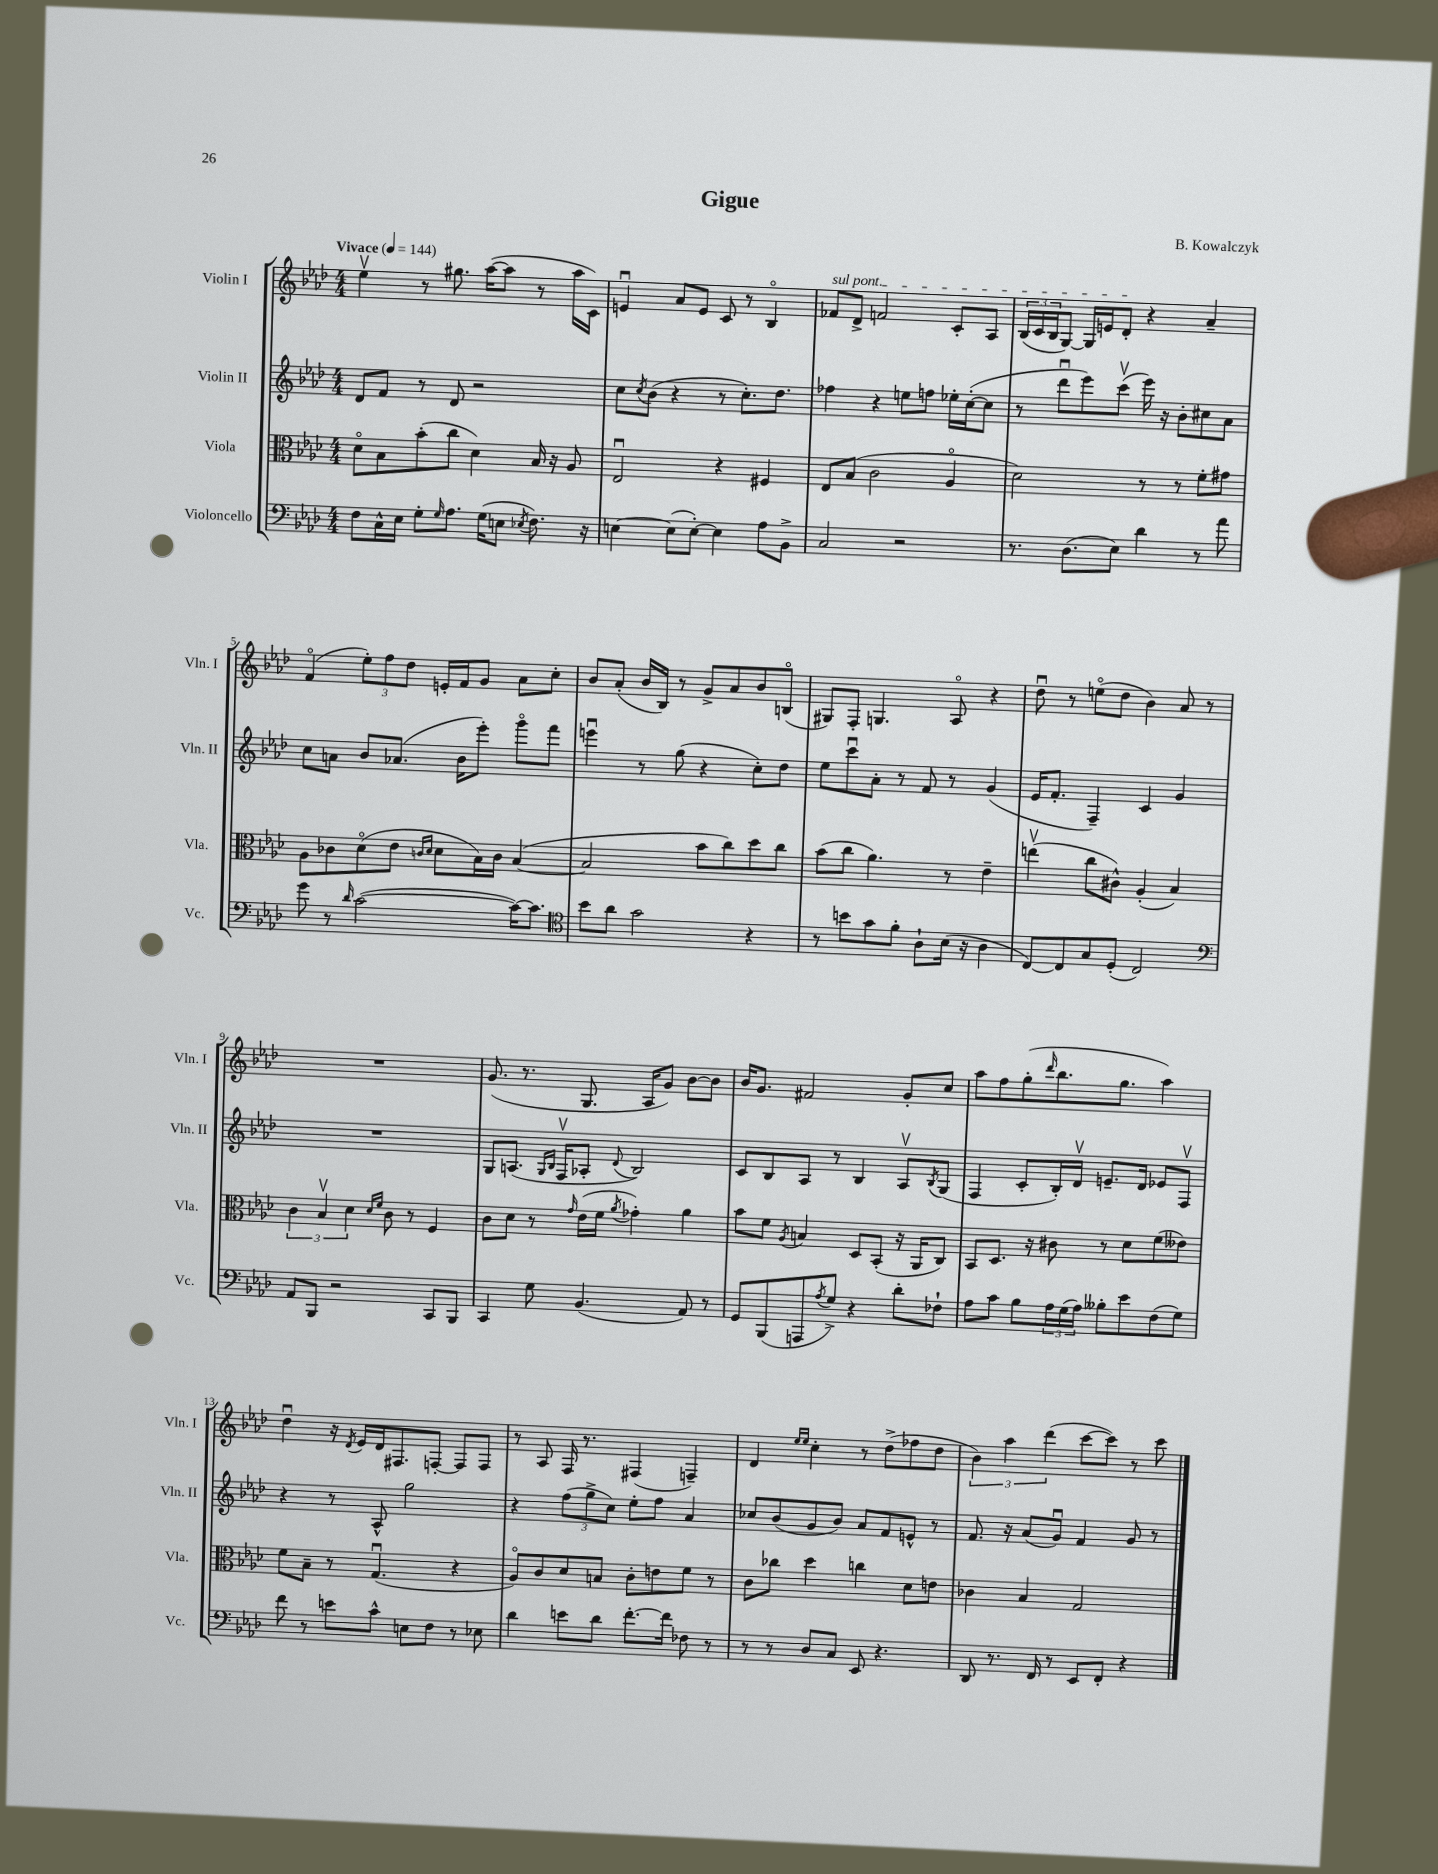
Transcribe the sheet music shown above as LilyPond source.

\header { title = "Gigue" composer = "B. Kowalczyk" }
<<
\new StaffGroup <<
\new Staff = "s0" \with { instrumentName = "Violin I" shortInstrumentName = "Vln. I" } {
    \clef treble \key aes \major \numericTimeSignature \time 4/4 \tempo "Vivace" 4 = 144
    ees''4\upbow r8 gis''8. aes''16~( aes''8 r8 aes''16 c'16) |
    e'4\downbow aes'8 e'8 c'8 r8 bes4\flageolet |
    \once \override TextSpanner.bound-details.left.text = \markup { \italic "sul pont." } fes'8\startTextSpan des'8-> f'2 c'8-. aes8 |
    \tuplet 3/2 { bes16( c'16 bes16 } g8~) g16 e'16 des'8-.\stopTextSpan r4 aes'4-- |
    f'4\flageolet( \tuplet 3/2 { ees''8-.) f''8 des''8 } e'16-. f'16 g'8 aes'8 c''8-. |
    bes'8 aes'8-.( bes'16 bes16) r8 g'8-> aes'8 bes'8 b8\flageolet( |
    gis8) f8-. g4. aes8\flageolet r4 |
    des''8\downbow r8 e''8\flageolet( des''8 bes'4) aes'8 r8 |
    R1 |
    g'8.( r8. g8. aes16 g'8) bes'8~ bes'8 |
    bes'16 g'8. fis'2 g'8-. c''8 |
    aes''8 f''8 g''8-.( \grace { des'''16 } bes''8. g''8. aes''4) |
    des''4\downbow r16 \acciaccatura { des'8 } ees'16 des'16 fis8. f8~-. f8 f8 |
    r8 aes8 f16 r8. fis4( f4--) |
    des'4 \grace { ees''16 ees''16 } c''4-. r8 des''8->( fes''8 des''8 |
    \tuplet 3/2 { bes'4) aes''4 des'''4( } c'''8~ c'''8) r8 c'''8 \bar "|." |
}
\new Staff = "s1" \with { instrumentName = "Violin II" shortInstrumentName = "Vln. II" } {
    \clef treble \key aes \major \numericTimeSignature \time 4/4
    des'8 f'8 r8 des'8 r2 |
    c''8 \acciaccatura { c''8 } bes'8( r4 r8 c''8.-.) des''8. |
    fes''4 r4 e''8 f''8 ees''16-. c''16~-.( c''8 |
    r8 des'''8\downbow ees'''8) c'''8\upbow( ees'''16) r16 bes'8-. cis''8 aes'8 |
    c''8 a'8 bes'8 aes'8.( bes'16 ees'''8-.) g'''8\flageolet f'''8 |
    e'''4\downbow r8 g''8( r4 c''8-.) des''8 |
    ees''8 c'''8\downbow aes'8-. r8 f'8 r8 g'4( |
    ees'16 f'8.-. f4--) c'4 g'4 |
    R1 |
    g8 a8.( \grace { g16 bes16 } f16\upbow aes8-. \appoggiatura { des'8 } bes2) |
    c'8 bes8 aes8 r8 bes4 aes8\upbow \acciaccatura { bes8 } g8( |
    f4 c'8-. bes16-.) des'16\upbow e'8.-- des'16 ees'8 f8\upbow |
    r4 r8 aes8-^ g''2 |
    r4 \tuplet 3/2 { f''8( g''8-> c''8) } ees''8-. f''8 aes'4 |
    ces''8 bes'8( g'8 bes'8) aes'8 f'8 e'8-^ r8 |
    f'8. r16 aes'8( g'8\downbow) f'4 g'8 r8 \bar "|." |
}
\new Staff = "s2" \with { instrumentName = "Viola" shortInstrumentName = "Vla." } {
    \clef alto \key aes \major \numericTimeSignature \time 4/4
    des'8\flageolet bes8 bes'8-.( c''8 des'4) bes16 r16 aes8 |
    ees2\downbow r4 fis4 |
    ees8 bes8( c'2 aes4\flageolet |
    des'2) r8 r8 f'8-. gis'8 |
    aes8 ces'8 des'8\flageolet( ees'8 \grace { c'16 des'16 } des'8 bes16) c'16 bes4~( |
    bes2 bes'8 c''8) des''8 c''8 |
    bes'8( c''8 aes'4.) r8 ees'4-- |
    e''4\upbow( c''8 cis'8-^) aes4-.( bes4) |
    \tuplet 3/2 { c'4 bes4\upbow des'4 } \grace { des'16 f'16 } c'8 r8 f4 |
    c'8 des'8 r8 \grace { g'16 } ees'16( f'16 \acciaccatura { aes'8 } ges'4-.) aes'4 |
    bes'8 f'8 \acciaccatura { aes8 } b4 des8 bes,8-.( r16 aes,16 c8) |
    bes,8 des8. r16 cis'8 r8 des'8 f'8( eeses'8) |
    f'8 bes8-- r8 g4.\downbow( r4 |
    aes8\flageolet) c'8 des'8 b8 c'8-. e'8 f'8 r8 |
    c'8 ces''8 des''4 c''4 des'8 e'8 |
    ces'4 bes4 g2 \bar "|." |
}
\new Staff = "s3" \with { instrumentName = "Violoncello" shortInstrumentName = "Vc." } {
    \clef bass \key aes \major \numericTimeSignature \time 4/4
    f8 c16-^ ees16 g8-. \grace { g16 } aes8. g16( e8 \acciaccatura { ees8 } f8.) r16 |
    e4~ e8( e8~-.) e4 aes8 bes,8-> |
    c2 r2 |
    r8. des8.( ees8) des'4 r8 aes'8 |
    g'8 r8 \grace { des'16 } c'2~( c'16~) c'8. |
    \clef tenor bes'8 aes'8 g'2 r4 |
    r8 b'8 g'8 f'8-. aes8-! bes16( r16 aes4 |
    c8~) c8 g8 des8-.( c2) |
    \clef bass aes,8 bes,,8 r2 c,8 bes,,8 |
    c,4 g8 bes,4.( aes,8) r8 |
    g,8 bes,,8( a,,8 \acciaccatura { aes8 } g8->) r4 des'8-. fes8-! |
    aes8 c'8 bes8 \tuplet 3/2 { aes16 g16( aes16) } beses8-. ees'8 f8( g8) |
    f'8 r8 e'8 c'8-^ e8 f8 r8 ees8 |
    des'4 e'8 des'8 f'8.~-. f'16 fes8 r8 |
    r8 r8 des8 c8 ees,8 r4. |
    des,8 r8. f,16 r8 ees,8 f,8-. r4 \bar "|." |
}
>>
>>
